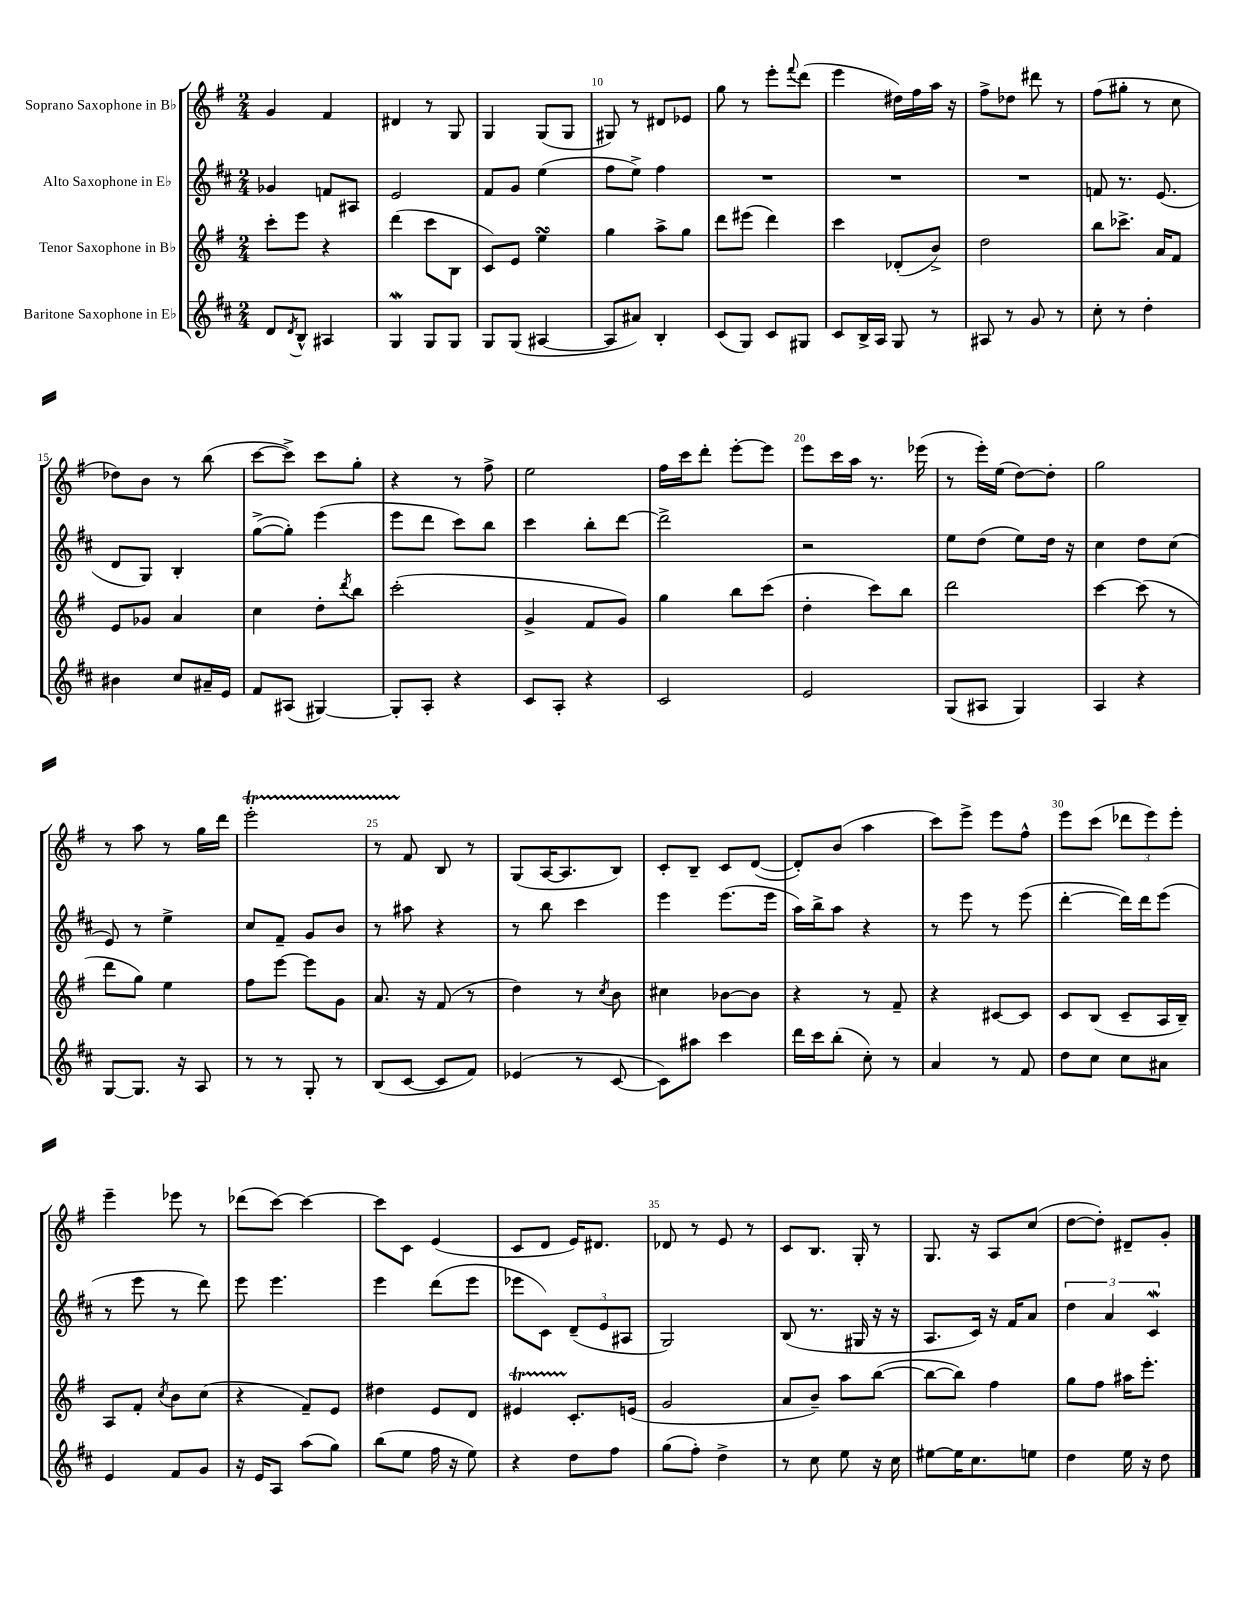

**kern	**kern	**kern	**kern
*part4	*part3	*part2	*part1
*staff4	*staff3	*staff2	*staff1
*I"Baritone Saxophone in E♭	*I"Tenor Saxophone in B♭	*I"Alto Saxophone in E♭	*I"Soprano Saxophone in B♭
*clefG2	*clefG2	*clefG2	*clefG2
*k[f#c#]	*k[f#]	*k[f#c#]	*k[f#]
*M2/4	*M2/4	*M2/4	*M2/4
=7	=7	=7	=7
8d/L	8ccc'\L	4g-X/	4g/
8qd/	.	.	.
8B^^/J	8eee\J	.	.
4A#X/	4r	8fn/L	4f#/
.	.	8A#X/J	.
=8	=8	=8	=8
4Gw/	(4ddd\	2e/	4d#X/
8G/L	8ccc\L	.	8r
8G/J	8B\J	.	8G/
=9	=9	=9	=9
8G/L	8c/L)	8f#/L	4G/
(8G/J	8e/J	8g/J	.
[4A#X/	4eesSSS\	(4ee\	(8G/L
.	.	.	8G/J
=10	=10	=10	=10
8A#/L]	4gg\	8ff#\L	8G#X/)
8a#X/J)	.	8ee^\J)	8r
4B'/	8aa^\L	4ff#\	8d#X/L
.	8gg\J	.	8e-X/J
=11	=11	=11	=11
(8c#/L	8ddd\L	2r	8gg\
8G/J)	(8eee#X\J	.	8r
8c#/L	4ddd\)	.	8eee'\L
.	.	.	8qqfff#/
8G#X/J	.	.	(8ddd\J
=12	=12	=12	=12
8c#/L	4ccc\	2r	4eee\
16B^/L	.	.	.
16A/JJ	.	.	.
8G/	(8d-X'/L	.	16dd#X\LL)
.	.	.	16ff#\
8r	8b^/J)	.	16aa\JJ
.	.	.	16r
=13	=13	=13	=13
8A#X/	2dd\	2r	8ff#^\L
8r	.	.	8dd-X\J
8g/	.	.	8ddd#X\
8r	.	.	8r
=14	=14	=14	=14
8cc#'\	8bb\L	8fn/	(8ff#\L
8r	8.ccc-X^\J	8.r	8gg#X'\J
4dd'\	.	.	8r
.	16a/KL	(8.e/	.
.	8f#/J	.	8cc\
!!LO:LB:g=z
=15	=15	=15	=15
4b#X\	8e/L	8d/L	8dd-X\L)
.	8g-X/J	8G/J)	8b\J
8cc#/L	4a/	4B'/	8r
16a#X~/L	.	.	(8bb\
16e/JJ	.	.	.
=16	=16	=16	=16
8f#/L	4cc\	([8gg^\L	[8ccc\L
(8A#X/J	.	8gg'\J])	8ccc^\J])
[4G#X/)	8dd'\L	(4eee\	8ccc\L
.	8qddd/	.	.
.	8bb\J	.	8gg'\J
=17	=17	=17	=17
8G#'/L]	(2ccc'\	8eee\L	4r
8A'/J	.	8ddd\J	.
4r	.	8ccc#\L)	8r
.	.	8bb\J	8ff#^\
=18	=18	=18	=18
8c#/L	4g^/	4ccc#\	2ee\
8A'/J	.	.	.
4r	8f#/L	8bb'\L	.
.	8g/J)	[8ddd\J	.
=19	=19	=19	=19
2c#/	4gg\	2ddd^\]	16ff#\LL
.	.	.	16ccc\J
.	.	.	8ddd'\J
.	8bb\L	.	[8eee'\L
.	(8ccc\J	.	8eee\J]
=20	=20	=20	=20
2e/	4dd'\	2r	8eee\L
.	.	.	16ccc\L
.	.	.	16aa\JJ
.	8ccc\L)	.	8.r
.	8bb\J	.	.
.	.	.	(16eee-X\
=21	=21	=21	=21
(8G/L	2ddd\	8ee\L	8r
8A#X/J	.	(8dd\J	16eee'\LL)
.	.	.	(16ee\JJ
4G/)	.	8ee\L)	[8dd\L)
.	.	16dd\Jk	8dd'\J]
.	.	16r	.
=22	=22	=22	=22
4A/	[4ccc\	4cc#\	2gg\
4r	(8ccc\]	8dd\L	.
.	8r	(8cc#\J	.
!!LO:LB:g=z
=23	=23	=23	=23
[8G/L	8ddd\L	8e/)	8r
8.G/J]	8gg\J)	8r	8aa\
.	4ee\	4ee^\	8r
16r	.	.	.
8A/	.	.	16gg\LL
.	.	.	16ddd\JJ
=24	=24	=24	=24
8r	8ff#\L	8cc#/L	2eeeT'\
8r	[8eee\J	8f#~/J	.
8G'/	8eee\L]	8g/L	.
8r	8g\J	8b/J	.
=25	=25	=25	=25
(8B/L	8.a/	8r	8r
[8c#/J	.	8aa#X\	8f#/
.	16r	.	.
8c#/L]	(8f#/	4r	8B/
8f#/J)	8r	.	8r
=26	=26	=26	=26
(4e-X/	4dd\)	8r	(8G/L
.	.	8bb\	[16A/K
.	.	.	8.A/]
8r	8r	4ccc#\	.
.	8qcc/	.	.
[8c#/	8b\	.	8B/J)
=27	=27	=27	=27
8c#\L])	4cc#X\	4eee\	8c'/L
8aa#X\J	.	.	8B~/J
4ccc#\	[8b-X\L	(8.eee\L	8c/L
.	8b-\J]	.	([8d/J
.	.	16eee\Jk	.
=28	=28	=28	=28
16ddd\LL	4r	16aa\LL)	8d'/L])
16ccc#\J	.	16bb^\J	.
(8bb'\J	.	8aa\J	(8b/J
8cc#'\)	8r	4r	4aa\
8r	8f#~/	.	.
=29	=29	=29	=29
4a/	4r	8r	8ccc\L)
.	.	8eee\	8eee^\J
8r	[8c#X/L	8r	8eee\L
8f#/	8c#/J]	(8eee\	8ff#^^\J
=30	=30	=30	=30
8dd\L	8c/L	[4ddd'\	8eee\L
8cc#\J	(8B/J	.	(8ccc\J
8cc#\L	8c~/L	16ddd\LL])	12ddd-X\L
.	.	16ddd\J	.
.	.	.	12eee\)
8a#X\J	16A/L	(8eee\J	.
.	.	.	12eee'\J
.	16B~/JJ)	.	.
!!LO:LB:g=z
=31	=31	=31	=31
4e/	8A/L	8r	4eee~\
.	8f#'/J	8eee\	.
.	8qcc/	.	.
8f#/L	8b\L	8r	8eee-X\
8g/J	(8cc\J	8ddd\)	8r
=32	=32	=32	=32
16r	4r	8eee\	(8ddd-X\L
16e/KL	.	.	.
8A/J	.	4.eee\	[8ccc\J)
(8aa\L	8f#~/L)	.	4ccc\_
8gg\J)	8e/J	.	.
=33	=33	=33	=33
(8bb\L	4dd#X\	4eee\	8ccc\L]
8ee\J	.	.	8c\J
16ff#\	8e/L	(8ddd\L	(4e/
16r	.	.	.
8ee\)	8d/J	8eee\J	.
=34	=34	=34	=34
4r	4e#Xt/	8eee-X\L	8c/L
.	.	8c#\J)	8d/J
8dd\L	8.c'/L	(12d~/L	16e/KL)
.	.	.	8.d#X/J
.	.	12e/	.
8ff#\J	.	.	.
.	.	12A#X/J	.
.	(16en/Jk	.	.
=35	=35	=35	=35
(8gg\L	2g/	2G/)	8d-X/
8ff#'\J)	.	.	8r
4dd^\	.	.	8e/
.	.	.	8r
=36	=36	=36	=36
8r	8a/L	(8B/	8c/L
8cc#\	8b~/J)	8.r	8.B/J
8ee\	8aa\L	.	.
.	.	16G#X/	16G'/
16r	([8bb\J	16r	8r
16cc#\	.	16r	.
=37	=37	=37	=37
[8ee#X\L	8bb\L_	8.A/L	8.G/
16ee#\K]	8bb\J])	.	.
8.cc#\	.	16c#/Jk)	16r
.	4ff#\	16r	8A/L
.	.	16f#/KL	.
8een\J	.	8a/J	(8cc/J
=38	=38	=38	=38
4dd\	8gg\L	6dd\	[8dd\L
.	8ff#\J	.	8dd'\J])
.	.	6a/	.
16ee\	16aa#X\KL	.	8d#X~/L
16r	8.eee'\J	.	.
.	.	6c#W/	.
8dd\	.	.	8g'/J
==	==	==	==
*-	*-	*-	*-
